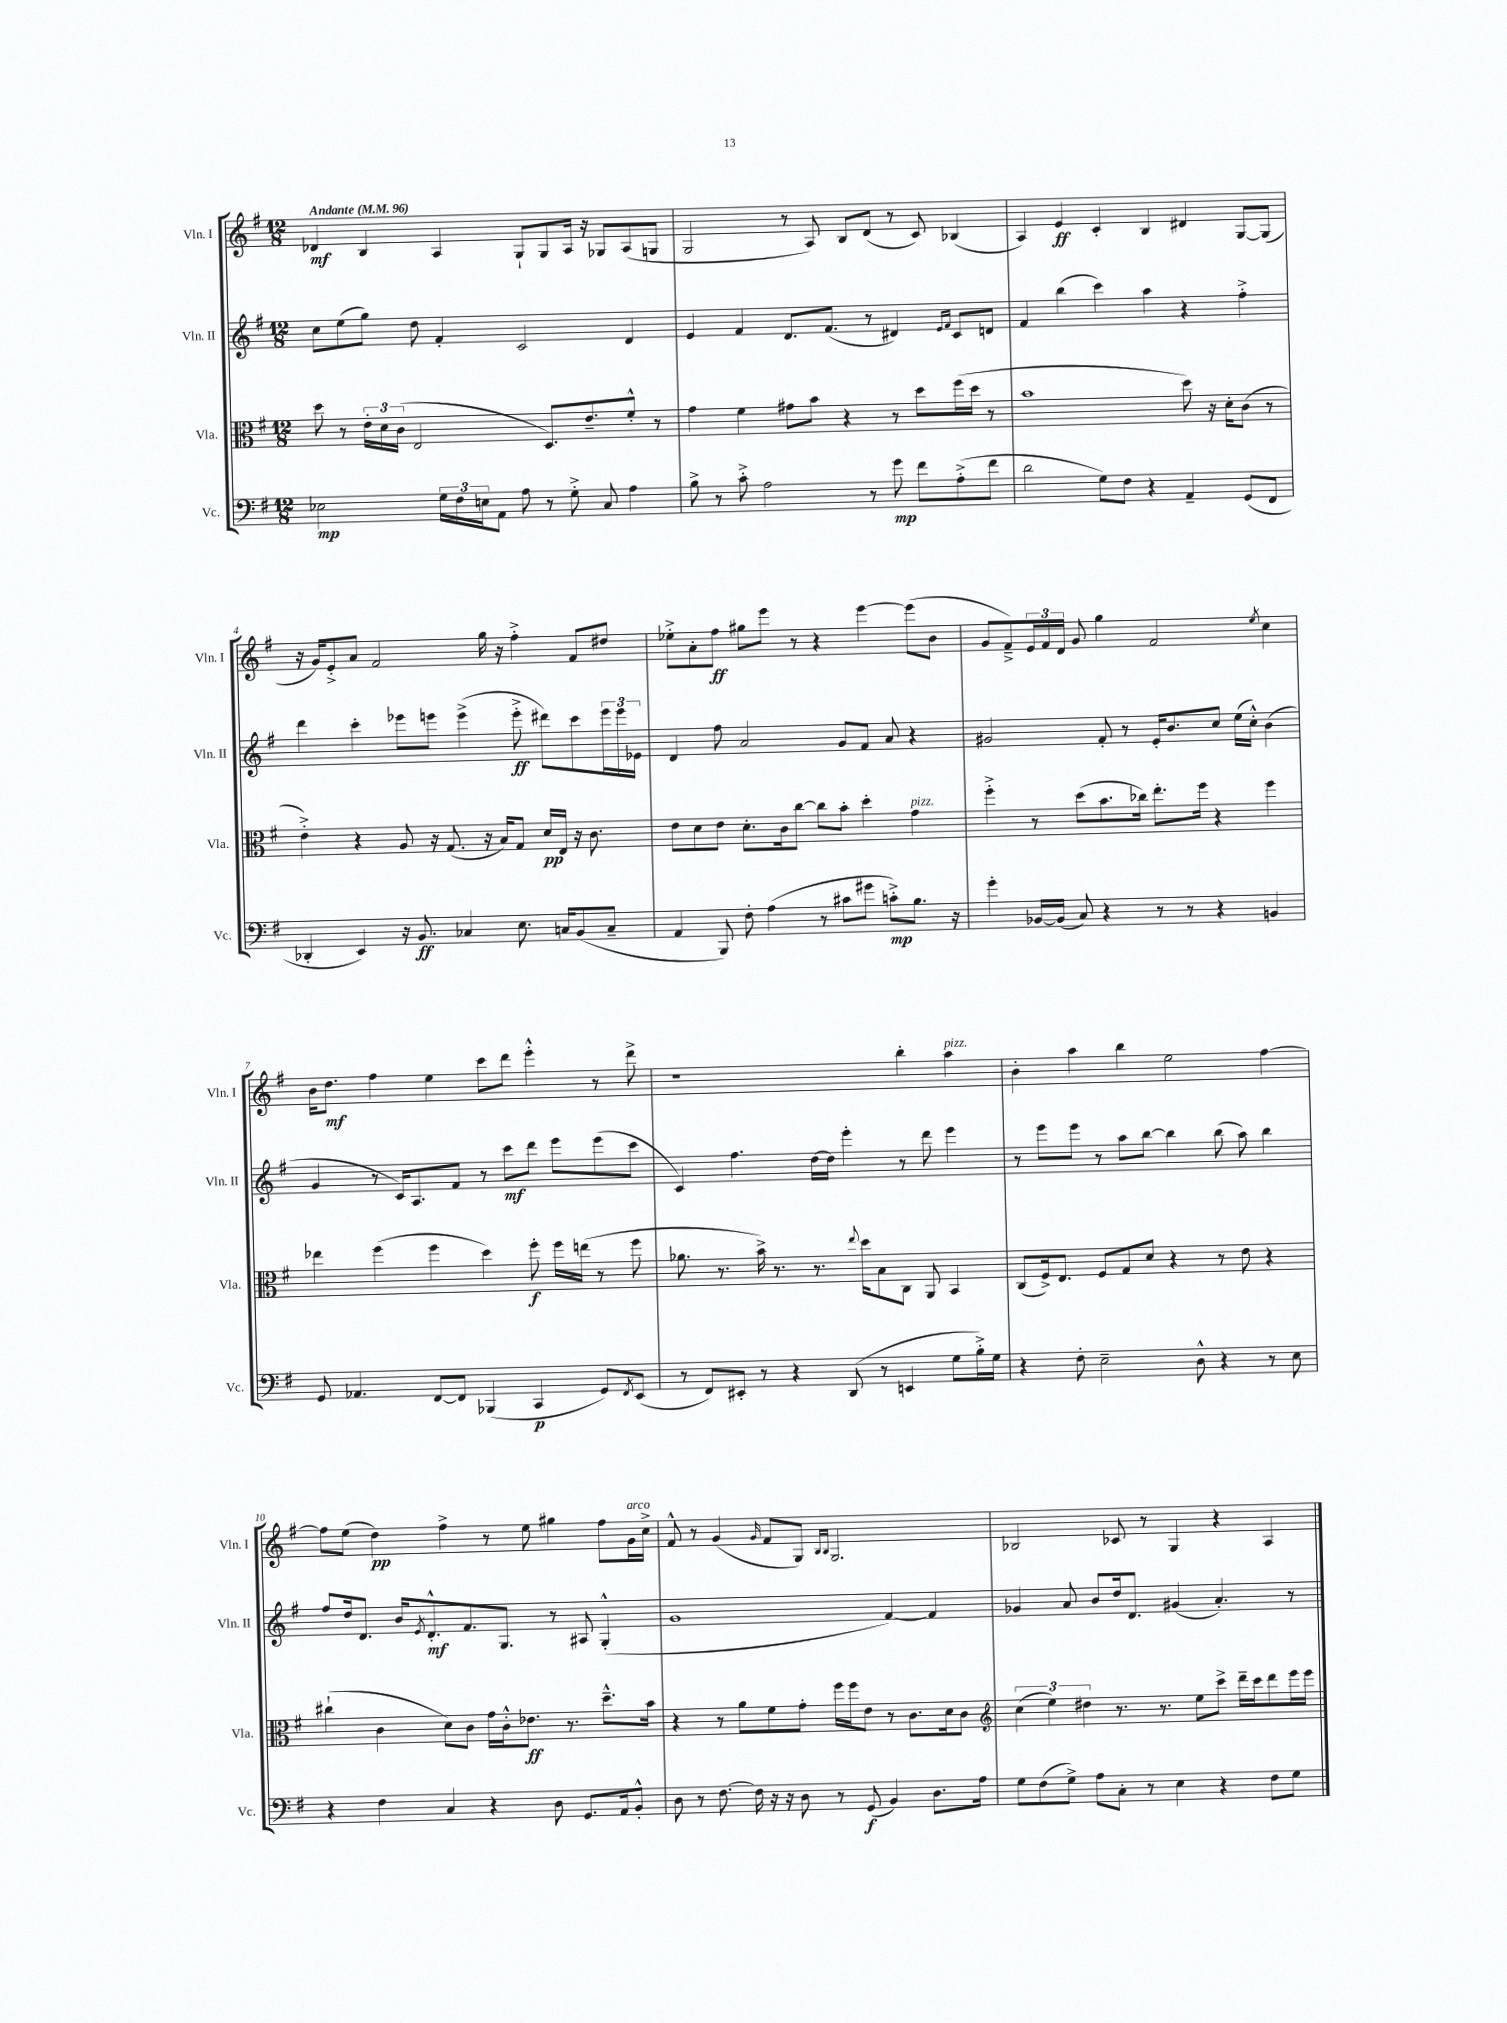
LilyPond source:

<<
\new StaffGroup <<
\new Staff = "s0" \with { instrumentName = "Vln. I" shortInstrumentName = "Vln. I" } {
    \clef treble \key g \major \numericTimeSignature \time 12/8 \tempo "Andante" 4 = 96
    des'4\mf b4 a4 g8-! g8 a16 r16 ges8 a8( g8 |
    g2 r8 a8) b8 d'8( r8 c'8) bes4( |
    a4) e'4\ff c'4-. b4 dis'4 g8~ g8( |
    r16 g'16) e'8-.-> a'8 fis'2 g''16 r16 fis''4-.-> fis'8 dis''8 |
    ees''8-.-> a'8-. fis''8\ff gis''8 e'''8 r8 r4 e'''4~ e'''8( b'8 |
    g'8 fis'8--->) \tuplet 3/2 { e'16 fis'16 d'16 } g'8 g''4 fis'2 \acciaccatura { e''8 } c''4 |
    b'16 d''8.\mf fis''4 e''4 c'''8 d'''8 e'''4-.-^ r8 d'''8-> |
    r1 b''4-. a''4^\markup { \italic "pizz." } |
    b'4-. a''4 b''4 e''2 fis''4~ |
    fis''8 e''8( d''4\pp) fis''4-> r8 e''8 gis''4 fis''8 g'16^\markup { \italic "arco" } c''16-> |
    fis'8-^ r8 g'4( \grace { g'16 } fis'8 g8) \grace { b16 b16 } g2. |
    bes2 ces'8 r8 g4 r4 a4 \bar "|." |
}
\new Staff = "s1" \with { instrumentName = "Vln. II" shortInstrumentName = "Vln. II" } {
    \clef treble \key g \major \numericTimeSignature \time 12/8
    c''8 e''8( g''8) d''8 fis'4-. c'2 d'4 |
    e'4 fis'4 d'8. fis'8.( r8 dis'4) \grace { e'16 fis'16 } c'8 d'8 |
    fis'4 b''4( c'''4) a''4 r4 fis''4-.-> |
    d'''4 c'''4-. ees'''8 e'''8 e'''4->( e'''8-.->\ff dis'''8) c'''8 \tuplet 3/2 { e'''16 e'''16 ees'16 } |
    d'4 fis''8 a'2 g'8 fis'8 a'8 r4 |
    gis'2 fis'8-. r8 e'16-. b'8. c''8 e''16( c''16-.-^) b'4( |
    g'4 r8 c'16) a8. fis'8 r8 c'''8\mf d'''8 e'''8 e'''8( c'''8 |
    c'4) fis''4. d''16~ d''16 e'''4-. r8 d'''8 e'''4 |
    r8 e'''8 e'''8 r8 a''8 b''8~ b''4 b''8( a''8) b''4 |
    fis''8 d''16 d'8. b'16 \acciaccatura { e'8 } d'8.-.-^\mf fis'8. g8. r8 ais8 g4-.-^( |
    g'1 fis'4~) fis'4 |
    ges'4 a'8 b'8 d''16 d'8. gis'4( a'4.-.) r8 \bar "|." |
}
\new Staff = "s2" \with { instrumentName = "Vla." shortInstrumentName = "Vla." } {
    \clef alto \key g \major \numericTimeSignature \time 12/8
    d''8 r8 \tuplet 3/2 { e'16-. d'16 c'16( } e2 d8.) e'8.-- fis'8-.-^ r8 |
    g'4 fis'4 gis'8 b'8 r4 r8 d''8 fis''16( d''16 r8 |
    b'1 d''8) r16 d'16-. c'8( r8 |
    e'4-.->) r4 a8 r16 g8.( r16 b16) g8 d'16\pp e16 r16 c'8. |
    e'8 d'8 e'8 d'8.-. c'16 c''8~ c''8 b'8-. d''4-. g'4^\markup { \italic "pizz." } |
    fis''4-.-> r8 d''8( b'8. ces''16) e''8.-. fis''16 r4 fis''4 |
    ees''4 fis''4( fis''4 d''4) fis''8-.\f fis''16 e''16( r8 fis''8 |
    aes'8. r8. b'16->) r8. r8. \appoggiatura { e''8 } d''16 b8 c8 a,8 b,4 |
    c8( fis16->) e8. fis8 g8 d'8 r4 r8 e'8 r4 |
    cis''4-!( c'4 d'8) c'8 g'16 c'16-.-^ ees'8.\ff r8. d''8.---^ b'16 |
    r4 r8 a'8 fis'8 g'8-. fis''16 fis''16 e'8 r8 c'8. d'16 c'8 |
    \clef treble \tuplet 3/2 { c''4( e''4) dis''4 } r8. r8. e''8 c'''8-> d'''16-- c'''16 d'''8 e'''16 e'''16 \bar "|." |
}
\new Staff = "s3" \with { instrumentName = "Vc." shortInstrumentName = "Vc." } {
    \clef bass \key g \major \numericTimeSignature \time 12/8
    ees2\mp \tuplet 3/2 { g16 fis16 e16 } a,8 a8 r8 g8-.-> c8 a4 |
    b8-> r8 c'8-.-> a2 r8 g'8\mp fis'8 a8-.->( fis'8 |
    d'2 g8) fis8 r4 a,4-- g,8( fis,8 |
    des,4-. e,4) r16 b,8.\ff ces4 e8. c16 b,8( c8-- |
    a,4 b,,8) fis8-. a4( r8 cis'8 gis'8 c'8-.->\mp) b8. r16 |
    g'4-. bes,16~ bes,16( c8) r4 r8 r8 r4 b,4 |
    g,8 aes,4. fis,8~ fis,8 bes,,4( c,4\p g,8) \acciaccatura { fis,8 } e,8( |
    r8 fis,8) eis,8-. r8 r4 d,8( r8 e,4 g8 b16-.->) g16 |
    r4 fis8-. e2-- d8-^ r4 r8 e8 |
    r4 fis4 c4 r4 d8 g,8. a,16 b,8-.-^ |
    d8 r8 fis8.~ fis16 r16 r16 d8 r8 g,8\f( b,4) d8. a16 |
    g8 fis8( g8->) a8 c8-. r8 e4 r4 fis8 g8 \bar "|." |
}
>>
>>
